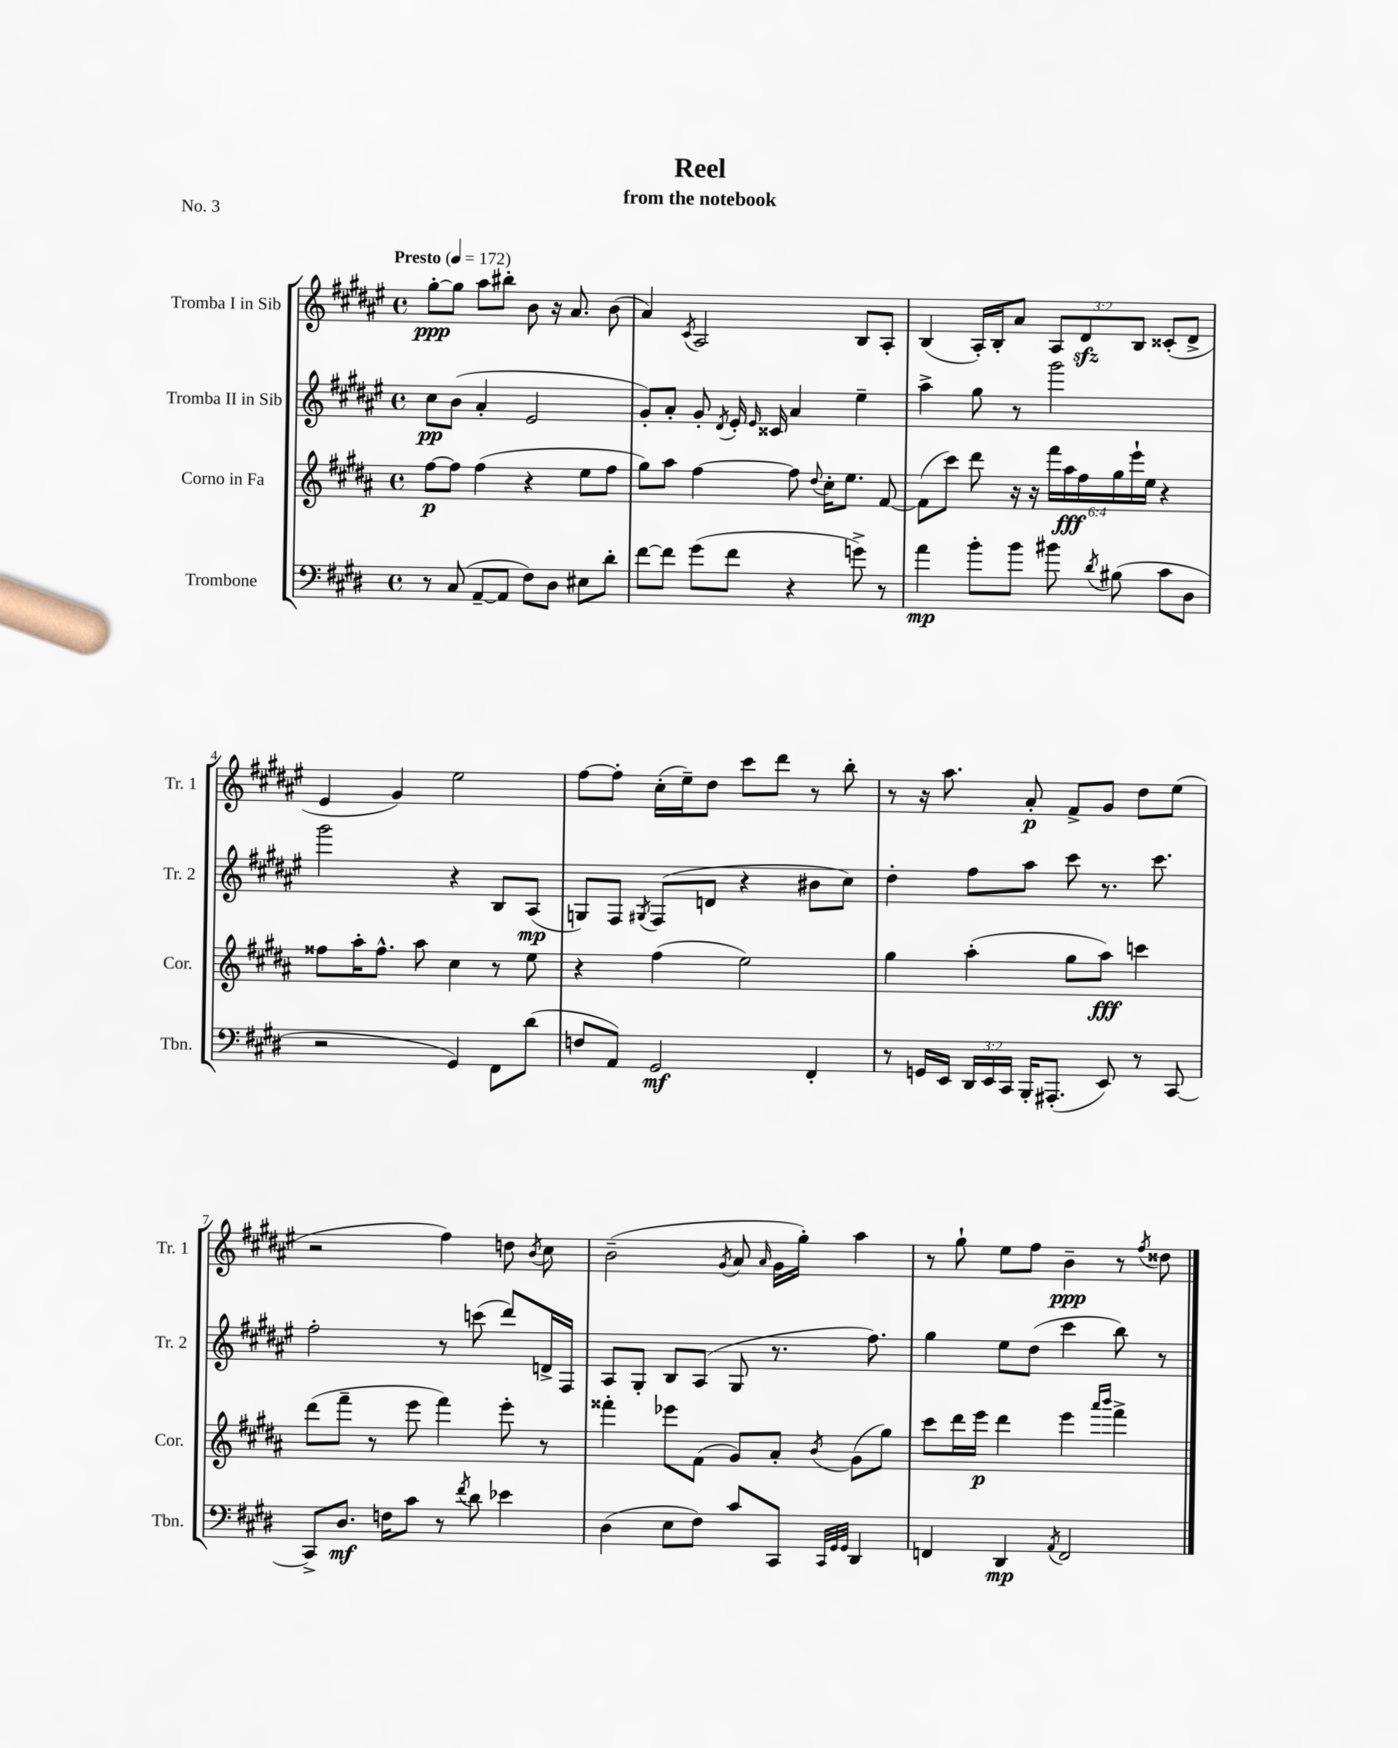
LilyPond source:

\header { title = "Reel" subtitle = "from the notebook" piece = "No. 3" }
<<
\new StaffGroup <<
\new Staff = "s0" \with { instrumentName = "Tromba I in Sib" shortInstrumentName = "Tr. 1" } {
    \clef treble \key fis \major \defaultTimeSignature \time 4/4 \override Staff.TupletNumber.text = #tuplet-number::calc-fraction-text \tempo "Presto" 4 = 172
    \autoBeamOff gis''8[~-.\ppp gis''8] ais''8[ bis''8]-. b'8 r16 ais'8. b'8( |
    ais'4) \acciaccatura { cis'8 } ais2 b8[ ais8]-. |
    b4( ais16[-.) b16-. ais'8] \tuplet 3/2 { ais8[ dis'8\sfz b8] } cisis'8[-.( dis'8]-> |
    eis'4 gis'4) eis''2 |
    fis''8[~ fis''8]-. cis''16[-.( eis''16--) dis''8] cis'''8[ dis'''8] r8 b''8-. |
    r8 r16 ais''8. ais'8-.\p fis'8[-> gis'8] dis''8[ eis''8]( |
    r2 fis''4) d''8 \acciaccatura { b'8 } cis''8 |
    b'2--( \acciaccatura { gis'8 } ais'8 \grace { ais'16 } gis'16[ gis''16]-.) ais''4 |
    r8 gis''8-! eis''8[ fis''8] b'4--\ppp r8 \acciaccatura { fis''8 } disis''8 \bar "|." |
}
\new Staff = "s1" \with { instrumentName = "Tromba II in Sib" shortInstrumentName = "Tr. 2" } {
    \clef treble \key fis \major \defaultTimeSignature \time 4/4
    \autoBeamOff cis''8[\pp b'8]( ais'4-. eis'2 |
    gis'8[-.) ais'8]-. gis'8-. \acciaccatura { dis'8 } eis'16-. \grace { eis'16 } cisis'16 ais'4 eis''4-- |
    ais''4-> gis''8 r8 gis'''2 |
    gis'''2 r4 b8[ ais8]\mp( |
    g8[) fis8] \acciaccatura { gis8 } fis8[( d'8] r4 bis'8[ cis''8]) |
    dis''4-. fis''8[ ais''8] cis'''8 r8. cis'''8. |
    fis''2-. r8 c'''8( dis'''8[) d'16-> fis16] |
    ais8[ gis8]-. b8[ ais8]( gis8 r8. fis''8.) |
    gis''4 eis''8[ dis''8]( cis'''4 b''8) r8 \bar "|." |
}
\new Staff = "s2" \with { instrumentName = "Corno in Fa" shortInstrumentName = "Cor." } {
    \clef treble \key b \major \defaultTimeSignature \time 4/4 \override Staff.TupletNumber.text = #tuplet-number::calc-fraction-text
    \autoBeamOff fis''8[~\p fis''8] fis''4( r4 e''8[ fis''8] |
    gis''8[) ais''8] fis''4~ fis''8 \appoggiatura { dis''8 } cis''16[-. e''8.] fis'8~ |
    fis'8[( cis'''8]) dis'''8 r16 r16 \tuplet 6/4 { fis'''16[ ais''16\fff fis''16 gis''16 e'''16-! e''16] } r4 |
    fisis''8[ ais''16-. fisis''8.]-^ ais''8 cis''4 r8 e''8 |
    r4 fis''4( e''2) |
    gis''4 ais''4-.( gis''8[ ais''8]\fff) c'''4 |
    dis'''8[( fis'''8]-- r8 e'''8 fis'''4) e'''8-. r8 |
    fisis'''4-. ees'''8[ fis'8]( gis'8[) ais'8]-. \acciaccatura { b'8 } gis'8[( gis''8]) |
    cis'''8[ dis'''16 e'''16]\p dis'''4 e'''4 \grace { ais'''16[ b'''16] } fis'''4-> \bar "|." |
}
\new Staff = "s3" \with { instrumentName = "Trombone" shortInstrumentName = "Tbn." } {
    \clef bass \key e \major \defaultTimeSignature \time 4/4 \override Staff.TupletNumber.text = #tuplet-number::calc-fraction-text
    \autoBeamOff r8 cis8( a,8[~-- a,8] fis8[) dis8] eis8[ dis'8]-. |
    fis'8[~ fis'8] gis'8[( fis'8] r4 g'8->) r8 |
    a'4\mp b'8[-. b'8] bis'8 \acciaccatura { dis'8 } bis8( cis'8[ dis8] |
    r2 gis,4) fis,8[ dis'8]( |
    f8[ a,8]) gis,2\mf fis,4-. |
    r8 g,16[ e,16] \tuplet 3/2 { dis,16[ e,16 cis,16] } b,,16[-. ais,,8.]-.( e,8) r8 cis,8~ |
    cis,8[-> dis8.]\mf f16[ cis'8] r8 \acciaccatura { fis'8 } dis'8 ees'4 |
    dis4( e8[ fis8]) cis'8[ cis,8] \grace { cis,32[ gis,32 gis,32] } dis,4 |
    f,4 dis,4\mp \acciaccatura { a,8 } f,2 \bar "|." |
}
>>
>>
